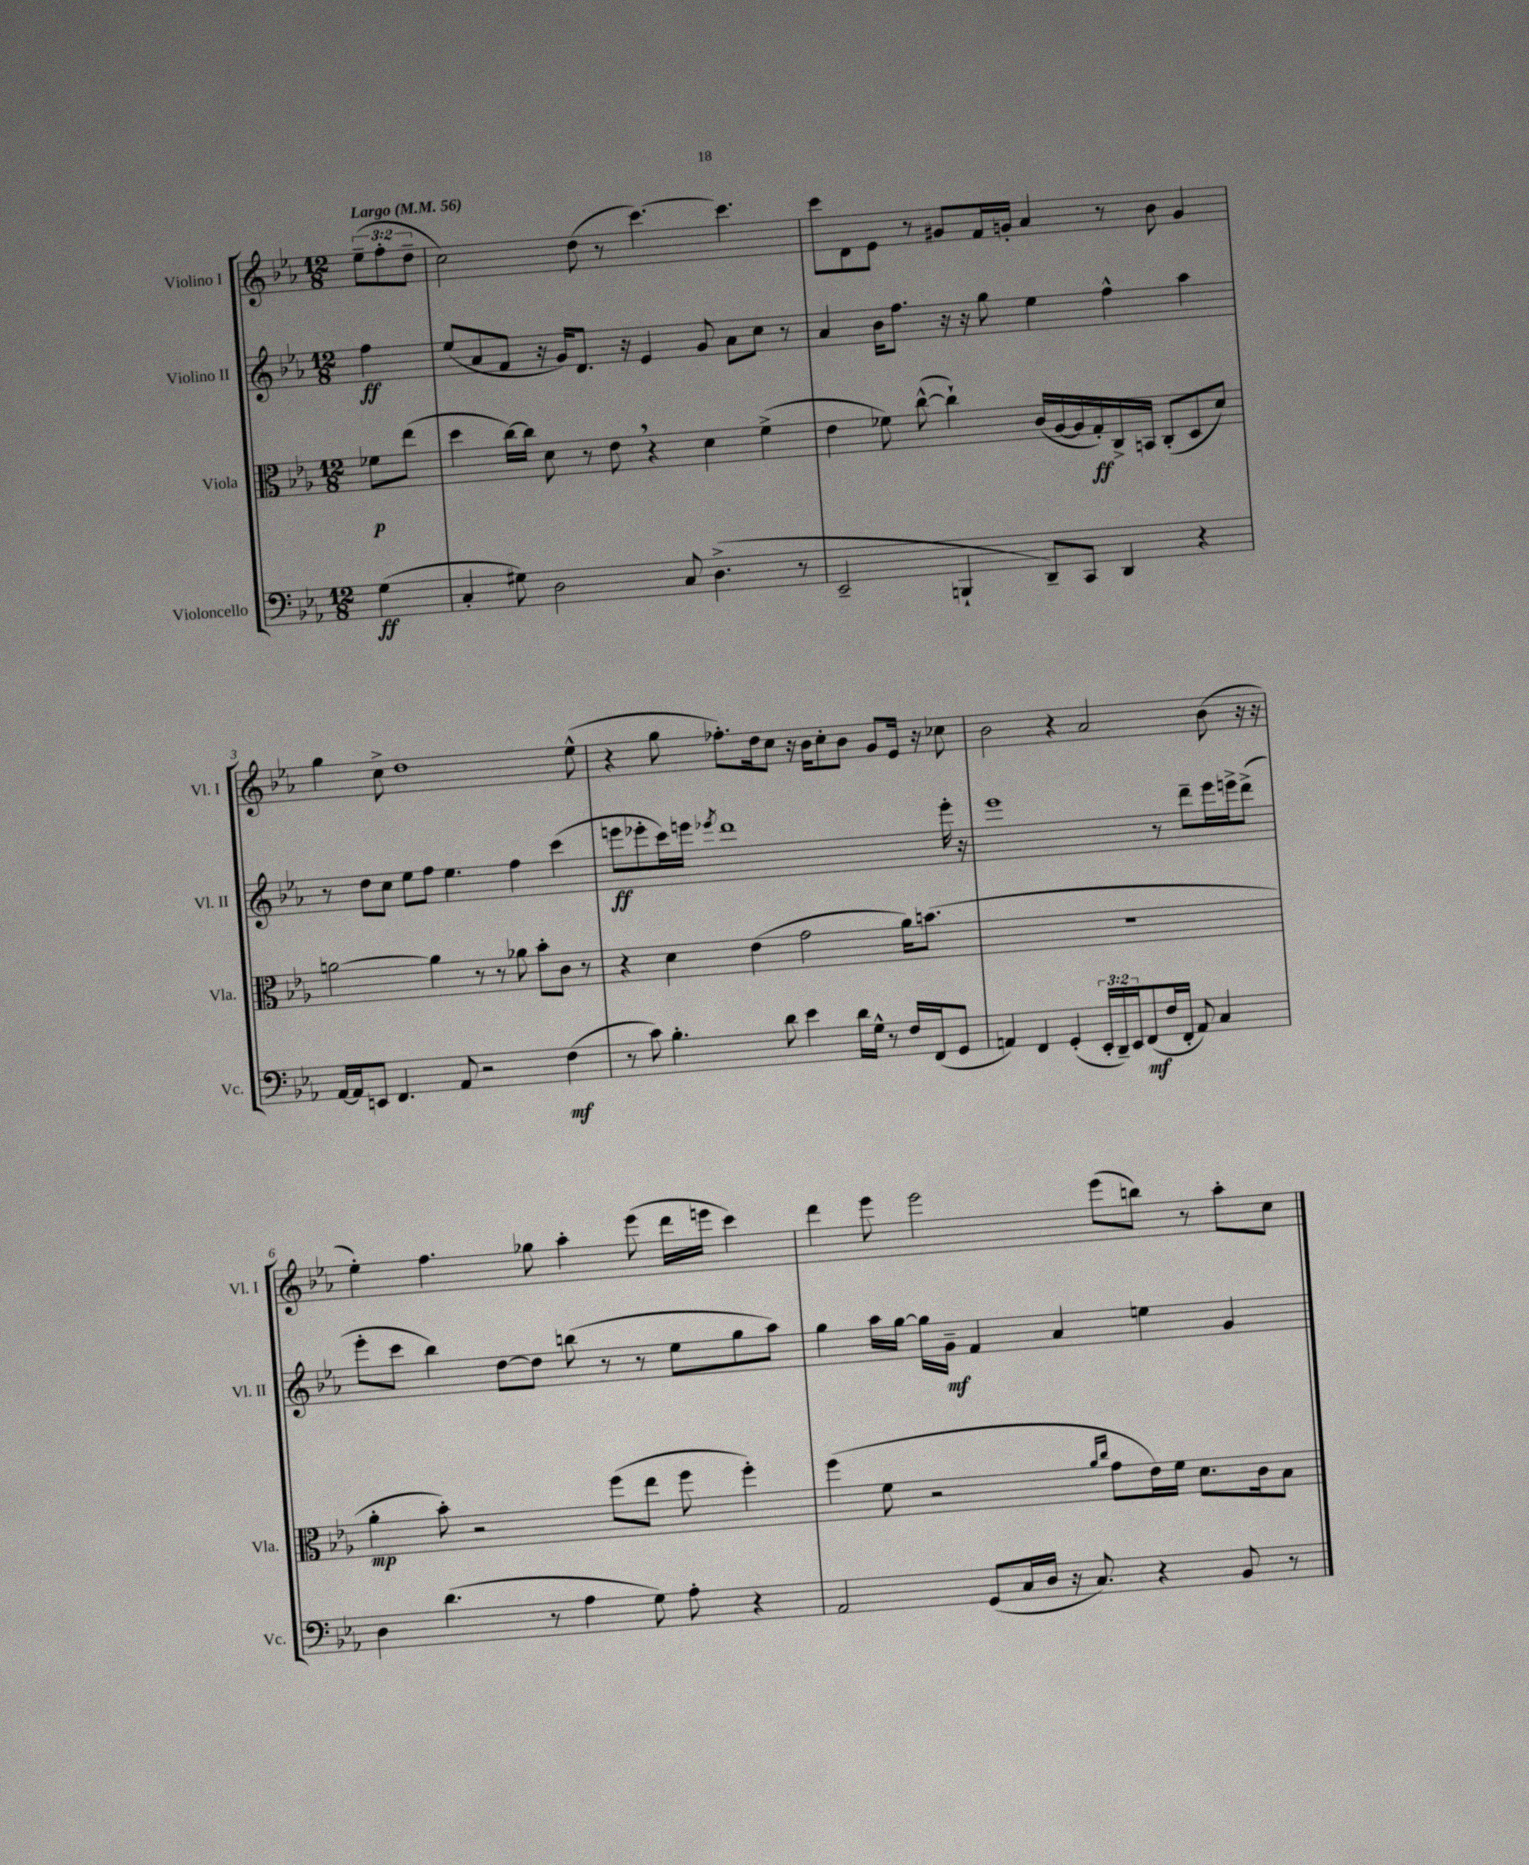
<<
\new StaffGroup <<
\new Staff = "s0" \with { instrumentName = "Violino I" shortInstrumentName = "Vl. I" } {
    \clef treble \key ees \major \numericTimeSignature \time 12/8 \override Staff.TupletNumber.text = #tuplet-number::calc-fraction-text \partial 4 \tempo "Largo" 4 = 56
    \tuplet 3/2 { ees''8--( f''8-. d''8-- } |
    c''2) d''8( r8 c'''4.~) c'''4. |
    c'''8 d'8 ees'8 r8 gis'8 f'16 g'16-. aes'4 r8 bes'8 g'4 |
    g''4 c''8-> d''1 ees''8-^( |
    r4 g''8 fes''8.-.) d''16 c''8 r16 bes'16 c''8-. bes'8 g'8 ees'16 r16 ces''8 |
    bes'2 r4 aes'2 bes'8( r16 r16 |
    ees''4-.) f''4. ges''8 aes''4-. ees'''8( d'''16 e'''16 c'''4) |
    d'''4 ees'''8 ees'''2 ees'''8( b''8) r8 aes''8-. c''8 \bar "|." |
}
\new Staff = "s1" \with { instrumentName = "Violino II" shortInstrumentName = "Vl. II" } {
    \clef treble \key ees \major \numericTimeSignature \time 12/8 \partial 4
    f''4\ff |
    ees''8( aes'8 f'8 r16 g'16) d'8. r16 ees'4 g'8 aes'8 c''8 r8 |
    aes'4 bes'16 f''8. r16 r16 g''8 ees''4 f''4-^ aes''4 |
    r8 d''8 c''8 ees''8 f''8 ees''4. f''4 c'''4( |
    e'''8\ff ees'''8-. c'''16) e'''16 \acciaccatura { ees'''8 } d'''1 ees'''16-. r16 |
    ees'''1 r8 d'''8-- ees'''16 e'''16-> d'''8->( |
    ees'''8-. c'''8 bes''4) d''8~ d''8 b''8( r8 r8 ees''8 g''8 aes''8) |
    g''4 aes''16 g''16~ g''16 g'16--\mf f'4 aes'4 e''4 g'4 \bar "|." |
}
\new Staff = "s2" \with { instrumentName = "Viola" shortInstrumentName = "Vla." } {
    \clef alto \key ees \major \numericTimeSignature \time 12/8 \partial 4
    fes'8\p ees''8( |
    d''4 c''16~) c''16 d'8 r8 ees'8 \breathe r4 d'4 f'4->( |
    ees'4 fes'8) c''8~-^( c''4-!) c'16( aes16~ aes16 g16-.\ff) c16-> b,16 c8-.( d8 d'8) |
    a'2~ a'4 r8 r8 aes'8 bes'8-. c'8 r8 |
    r4 d'4 ees'4( g'2 aes'16) b'8.( |
    R1. |
    aes'4-.\mp bes'8-.) r2 f''8( ees''8 f''8 f''4-.) |
    f''4( f'8 r2 \grace { aes'16 c''16 } g'8 ees'16) f'16 d'8. c'16 bes8 \bar "|." |
}
\new Staff = "s3" \with { instrumentName = "Violoncello" shortInstrumentName = "Vc." } {
    \clef bass \key ees \major \numericTimeSignature \time 12/8 \override Staff.TupletNumber.text = #tuplet-number::calc-fraction-text \partial 4
    g4\ff( |
    c4-. gis8) d2 c8 d4.->( r8 |
    ees,2-- b,,4-! d,8--) c,8 d,4 r4 |
    aes,16~ aes,16 e,8 f,4. aes,8 r2 f4\mf( |
    r8 c'8) bes4.-. d'8 ees'4 d'16 g16-^ r8 f16 f,16( g,8 |
    a,4) f,4 g,4-.( \tuplet 3/2 { ees,16-. d,16--) ees,16 } f,8\mf( f16 f,16-. a,8) c4 |
    d4 d'4.( r8 aes4 g8) aes8-. r4 |
    aes,2 g,8( c16 d16 r16 c8.) r4 bes,8 r8 \bar "|." |
}
>>
>>
